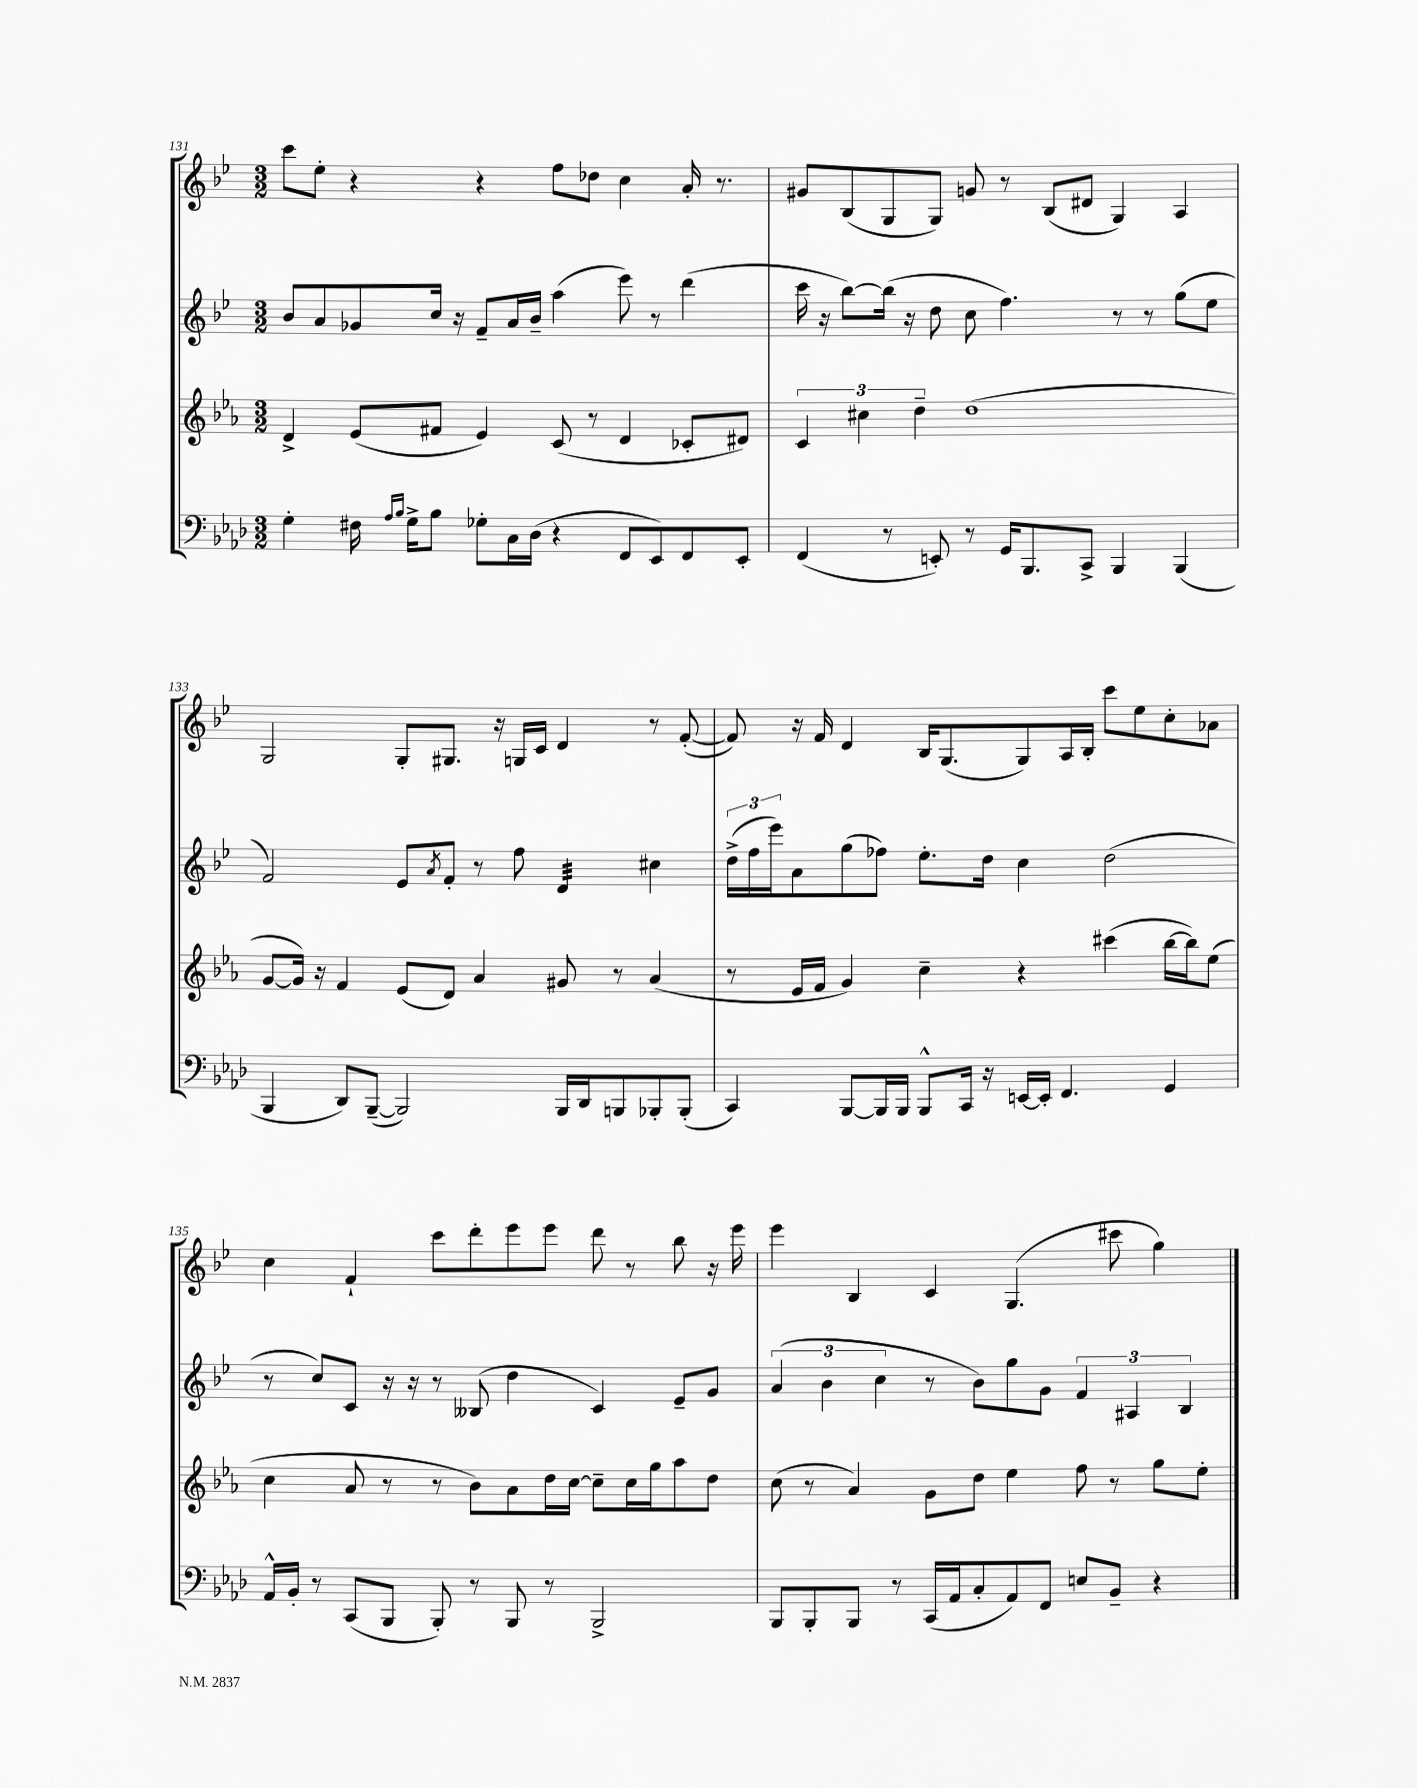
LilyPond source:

<<
\new StaffGroup <<
\new Staff = "s0" {
    \clef treble \key bes \major \numericTimeSignature \time 3/2
    c'''8 ees''8-. r4 r4 f''8 des''8 c''4 a'16-. r8. |
    gis'8 bes8( g8 g8) g'8 r8 bes8( dis'8 g4) a4 |
    g2 g8-. gis8. r16 g16 c'16 d'4 r8 f'8~-.( |
    f'8) r16 f'16 d'4 bes16 g8.( g8) a16 bes16-. c'''8 ees''8 c''8-. aes'8 |
    c''4 f'4-! c'''8 d'''8-. ees'''8 ees'''8 d'''8 r8 bes''8 r16 ees'''16 |
    ees'''4 bes4 c'4 g4.( cis'''8 g''4) \bar "|." |
}
\new Staff = "s1" {
    \clef treble \key bes \major \numericTimeSignature \time 3/2
    bes'8 a'8 ges'8 c''16 r16 f'8-- a'16 bes'16-- a''4( ees'''8) r8 d'''4( |
    c'''16 r16 bes''8~) bes''16( r16 d''8 c''8 f''4.) r8 r8 g''8( ees''8 |
    f'2) ees'8 \acciaccatura { a'8 } f'8-. r8 f''8 d'4:32 cis''4 |
    \tuplet 3/2 { d''16->( f''16 ees'''16) } a'8 g''8( fes''8) ees''8.-. d''16 c''4 d''2( |
    r8 c''8) c'8 r16 r16 r8 beses8( d''4 c'4) ees'8-- g'8 |
    \tuplet 3/2 { a'4( bes'4 c''4 } r8 bes'8) g''8 g'8 \tuplet 3/2 { f'4 ais4 bes4 } \bar "|." |
}
\new Staff = "s2" {
    \clef treble \key ees \major \numericTimeSignature \time 3/2
    d'4-> ees'8( fis'8 ees'4) c'8( r8 d'4 ces'8-. dis'8) |
    \tuplet 3/2 { c'4 cis''4 d''4-- } d''1( |
    g'8~ g'16) r16 f'4 ees'8( d'8) aes'4 gis'8 r8 aes'4( |
    r8 ees'16 f'16 g'4) c''4-- r4 cis'''4( bes''16~ bes''16) ees''8( |
    c''4 aes'8 r8 r8 bes'8) aes'8 d''16 c''16~ c''8-- c''16 g''16 aes''8 d''8 |
    c''8( r8 aes'4) g'8 d''8 ees''4 f''8 r8 g''8 ees''8-. \bar "|." |
}
\new Staff = "s3" {
    \clef bass \key aes \major \numericTimeSignature \time 3/2
    g4-. fis16 \grace { aes16 bes16 } g16-> bes8 ges8-. c16 des16( r4 f,8 ees,8) f,8 ees,8-. |
    f,4( r8 e,8-.) r8 g,16 bes,,8. c,8-> bes,,4 bes,,4( |
    bes,,4 des,8) bes,,8~--( bes,,2) bes,,16 des,16 b,,8 bes,,8-. bes,,8-.( |
    c,4) bes,,8~ bes,,16 bes,,16 bes,,8-^ c,16 r16 e,16~ e,16-. f,4. g,4 |
    aes,16-^ bes,16-. r8 c,8( bes,,8 bes,,8-.) r8 bes,,8 r8 bes,,2-> |
    bes,,8 bes,,8-. bes,,8 r8 c,16( aes,16 c8-. aes,8) f,8 e8 bes,8-- r4 \bar "|." |
}
>>
>>
\layout { \context { \Score currentBarNumber = #131 } }
